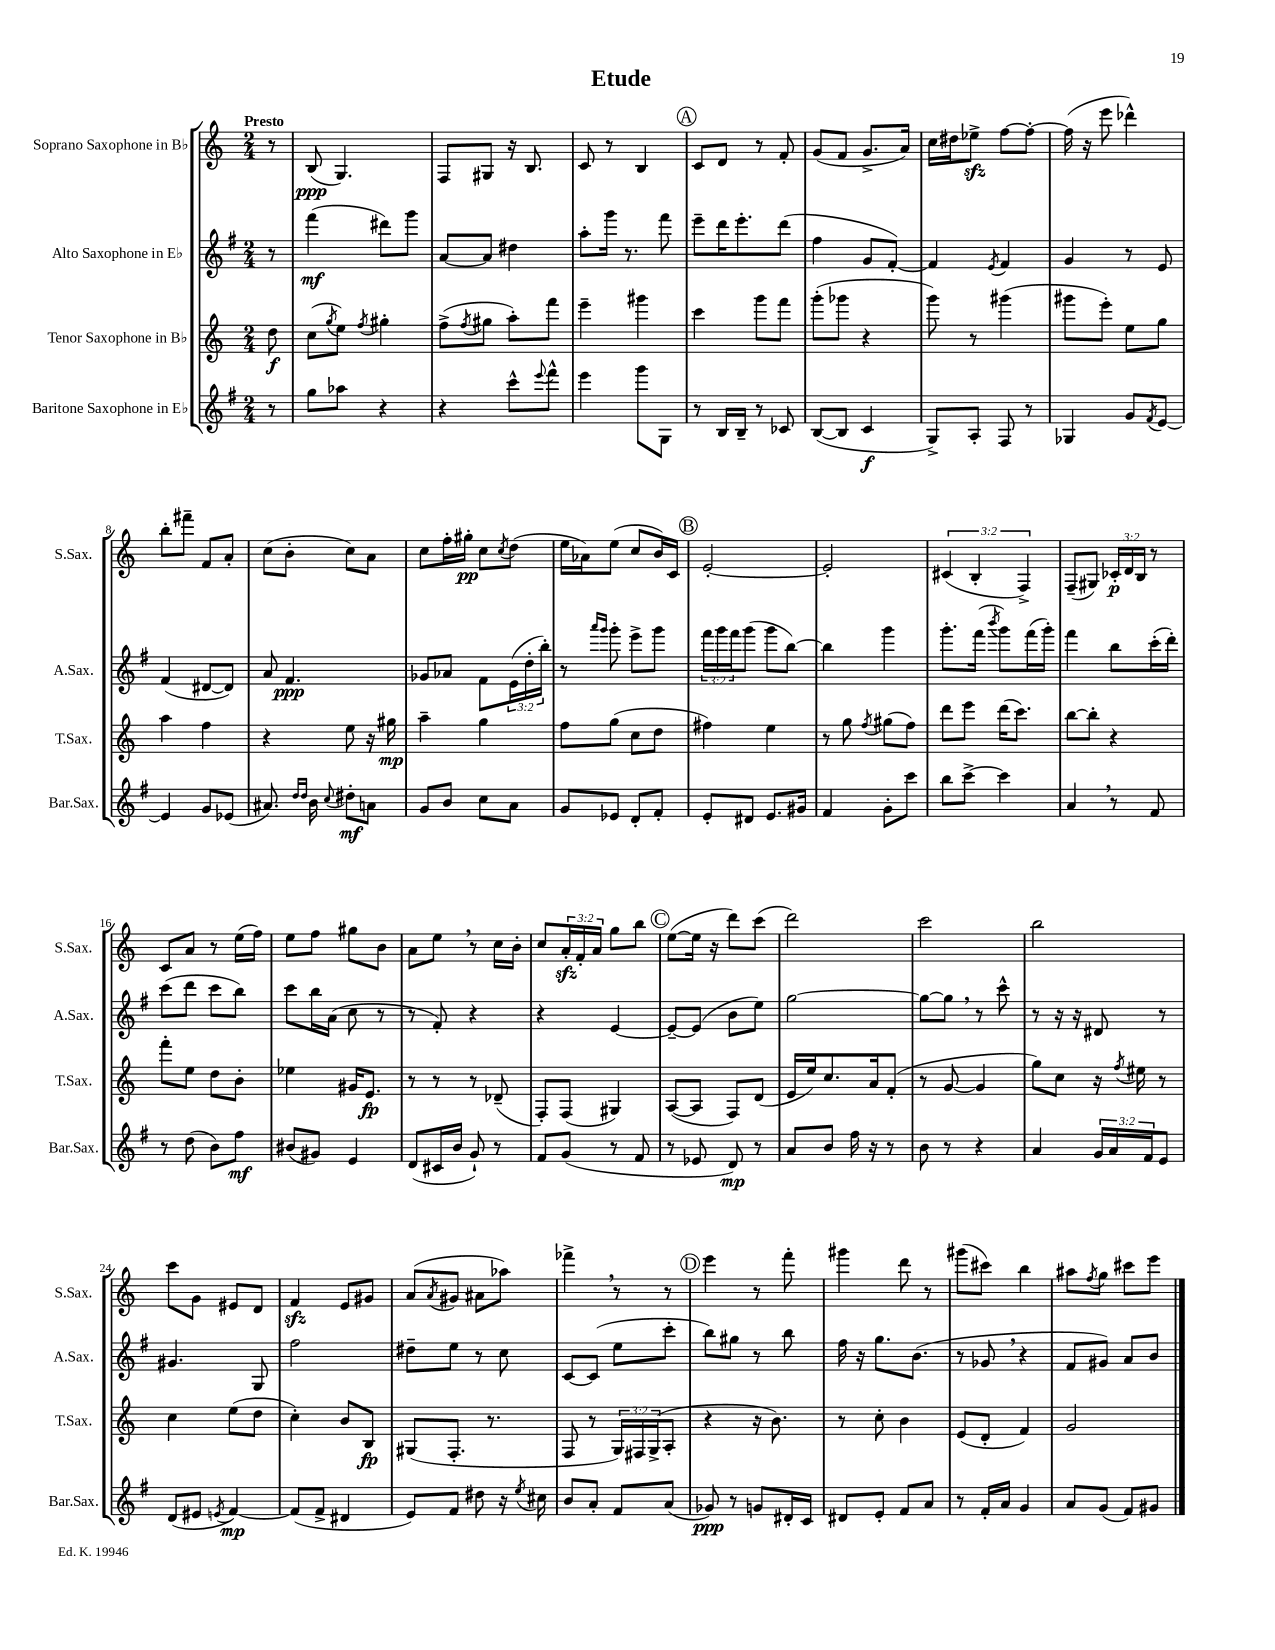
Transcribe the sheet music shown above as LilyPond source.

\header { title = "Etude" }
<<
\new StaffGroup <<
\new Staff = "s0" \with { instrumentName = "Soprano Saxophone in Bb" shortInstrumentName = "S.Sax." } {
    \clef treble \key c \major \numericTimeSignature \time 2/4 \override Staff.TupletNumber.text = #tuplet-number::calc-fraction-text \partial 8 \tempo "Presto"
    r8 |
    b8\ppp( g4.) |
    f8 gis8 r16 b8. |
    c'8 r8 b4 |
    \mark \markup { \circle "A" } c'8 d'8 r8 f'8-. |
    g'8( f'8 g'8.-> a'16) |
    c''16 dis''16 ees''8->\sfz f''8~ f''8~-. |
    f''16( r16 e'''8 des'''4-^) |
    b''8-. fis'''8-- f'8 a'8-. |
    c''8( b'8-. c''8) a'8 |
    c''8 f''16-. gis''16-.\pp c''8 \acciaccatura { c''8 } d''8( |
    e''16 aes'16) e''8( c''8 b'16) c'16 |
    \mark \markup { \circle "B" } e'2~-. |
    e'2-. |
    \tuplet 3/2 { cis'4( b4-. f4->) } |
    f8--( gis8) \tuplet 3/2 { ces'16-.\p d'16 b16 } r8 |
    c'8 a'8 r8 e''16( f''16) |
    e''8 f''8 gis''8 b'8 |
    a'8 e''8 \breathe r8 c''16 b'16-. |
    c''8 \tuplet 3/2 { a'16-.\sfz f'16-. a'16 } g''8 b''8 |
    \mark \markup { \circle "C" } e''8~( e''16 r16 d'''8) c'''8( |
    d'''2) |
    c'''2 |
    b''2 |
    c'''8 g'8 eis'8 d'8 |
    f'4\sfz e'8 gis'8 |
    a'8( \acciaccatura { a'8 } gis'8 ais'8 aes''8) |
    fes'''4-> \breathe r8 r8 |
    \mark \markup { \circle "D" } e'''4 r8 f'''8-. |
    gis'''4 d'''8 r8 |
    gis'''8( cis'''8) b''4 |
    ais''8 \acciaccatura { f''8 } g''8 cis'''8 e'''8 \bar "|." |
}
\new Staff = "s1" \with { instrumentName = "Alto Saxophone in Eb" shortInstrumentName = "A.Sax." } {
    \clef treble \key g \major \numericTimeSignature \time 2/4 \override Staff.TupletNumber.text = #tuplet-number::calc-fraction-text \partial 8
    r8 |
    fis'''4\mf( dis'''8) g'''8 |
    a'8~ a'8 dis''4 |
    a''8-. g'''16 r8. fis'''8 |
    \mark \markup { \circle "A" } e'''8-- d'''16 e'''8.-. d'''8( |
    fis''4 g'8 fis'8~-.) |
    fis'4 \acciaccatura { e'8 } fis'4 |
    g'4 r8 e'8 |
    fis'4( dis'8~ dis'8) |
    a'8 fis'4.\ppp |
    ges'8 aes'8 fis'8 \tuplet 3/2 { e'16( d''16-. b''16-.) } |
    r8 \grace { a'''16 g'''16 } g'''8-. e'''8-> g'''8 |
    \mark \markup { \circle "B" } \tuplet 3/2 { fis'''16 g'''16 fis'''16 } g'''8( g'''8 b''8~) |
    b''4 g'''4 |
    g'''8.-. fis'''16( \acciaccatura { b'''8 } g'''8) fis'''16( g'''16-.) |
    fis'''4 b''8 c'''16-.( d'''16-.) |
    c'''8( d'''8 c'''8 b''8) |
    c'''8 b''16 a'16( c''8 r8 |
    r8 fis'8-.) r4 |
    r4 e'4~ |
    \mark \markup { \circle "C" } e'8~-- e'8( b'8 e''8) |
    g''2~ |
    g''8~ g''8 \breathe r8 c'''8-^ |
    r8 r16 r16 dis'8 r8 |
    gis'4. g8 |
    fis''2 |
    dis''8-- e''8 r8 c''8 |
    c'8~ c'8( e''8 c'''8-. |
    \mark \markup { \circle "D" } b''8) gis''8 r8 b''8 |
    fis''16 r16 g''8. b'8.( |
    r8 ges'8 \breathe r4 |
    fis'8 gis'8) a'8 b'8 \bar "|." |
}
\new Staff = "s2" \with { instrumentName = "Tenor Saxophone in Bb" shortInstrumentName = "T.Sax." } {
    \clef treble \key c \major \numericTimeSignature \time 2/4 \override Staff.TupletNumber.text = #tuplet-number::calc-fraction-text \partial 8
    d''8\f |
    c''8( \acciaccatura { g''8 } e''8) \acciaccatura { f''8 } gis''4-. |
    f''8->( \acciaccatura { f''8 } gis''8 a''8-.) f'''8 |
    e'''4-- gis'''4 |
    \mark \markup { \circle "A" } c'''4 g'''8 f'''8 |
    g'''8-.( ges'''8 r4 |
    g'''8) r8 gis'''4( |
    gis'''8 e'''8-.) e''8 g''8 |
    a''4 f''4 |
    r4 e''8 r16 gis''16\mp |
    a''4-- g''4 |
    f''8 g''8( c''8 d''8 |
    \mark \markup { \circle "B" } fis''4) e''4 |
    r8 g''8 \acciaccatura { f''8 } gis''8( f''8) |
    d'''8 e'''8 d'''16( c'''8.) |
    b''8~ b''8-. r4 |
    f'''8-. e''8 d''8 b'8-. |
    ees''4 gis'16 e'8.\fp |
    r8 r8 r8 des'8--( |
    f8-.) f8( gis4) |
    \mark \markup { \circle "C" } a8~( a8 f8) d'8( |
    e'16 e''16) c''8. a'16 f'8-.( |
    r8 g'8~ g'4 |
    g''8) c''8 r16 \acciaccatura { f''8 } eis''16 r8 |
    c''4 e''8( d''8 |
    c''4-.) b'8 b8\fp |
    gis8( f8.-. r8. |
    f8 r8 \tuplet 3/2 { g16) fis16 g16->( } a8-. |
    \mark \markup { \circle "D" } r4 r16 b'8.) |
    r8 c''8-. b'4 |
    e'8( d'8-. f'4) |
    g'2 \bar "|." |
}
\new Staff = "s3" \with { instrumentName = "Baritone Saxophone in Eb" shortInstrumentName = "Bar.Sax." } {
    \clef treble \key g \major \numericTimeSignature \time 2/4 \override Staff.TupletNumber.text = #tuplet-number::calc-fraction-text \partial 8
    r8 |
    g''8 aes''8 r4 |
    r4 c'''8-^ \appoggiatura { e'''8 } fis'''8-^ |
    e'''4 g'''8 g8 |
    \mark \markup { \circle "A" } r8 b16 b16-- r8 ces'8 |
    b8~( b8 c'4\f |
    g8->) a8-. fis8 r8 |
    ges4 g'8 \acciaccatura { fis'8 } e'8~ |
    e'4 g'8 ees'8( |
    ais'8.) \grace { d''16 d''16 } b'16 \appoggiatura { c''8 } dis''8-.\mf a'8 |
    g'8 b'8 c''8 a'8 |
    g'8 ees'8 d'8-. fis'8-. |
    \mark \markup { \circle "B" } e'8-. dis'8 e'8. gis'16 |
    fis'4 g'8-. c'''8 |
    b''8 c'''8~-> c'''4 |
    a'4 \breathe r8 fis'8 |
    r8 d''8( b'8) fis''8\mf |
    bis'8( gis'8) e'4 |
    d'8( cis'16 b'16 g'8-!) r8 |
    fis'8 g'8( r8 fis'8 |
    \mark \markup { \circle "C" } r8 ees'8 d'8\mp) r8 |
    a'8 b'8 fis''16 r16 r8 |
    b'8 r8 r4 |
    a'4 \tuplet 3/2 { g'16 a'16 fis'16 } e'8 |
    d'8( eis'8 \acciaccatura { e'8 } fis'4~\mp) |
    fis'8( fis'8-> dis'4 |
    e'8) fis'8 dis''8 r16 \acciaccatura { e''8 } cis''16 |
    b'8 a'8-. fis'8 a'8( |
    \mark \markup { \circle "D" } ges'8\ppp) r8 g'8 dis'16-. c'16 |
    dis'8 e'8-. fis'8 a'8 |
    r8 fis'16-. a'16 g'4 |
    a'8 g'8( fis'8) gis'8 \bar "|." |
}
>>
>>
